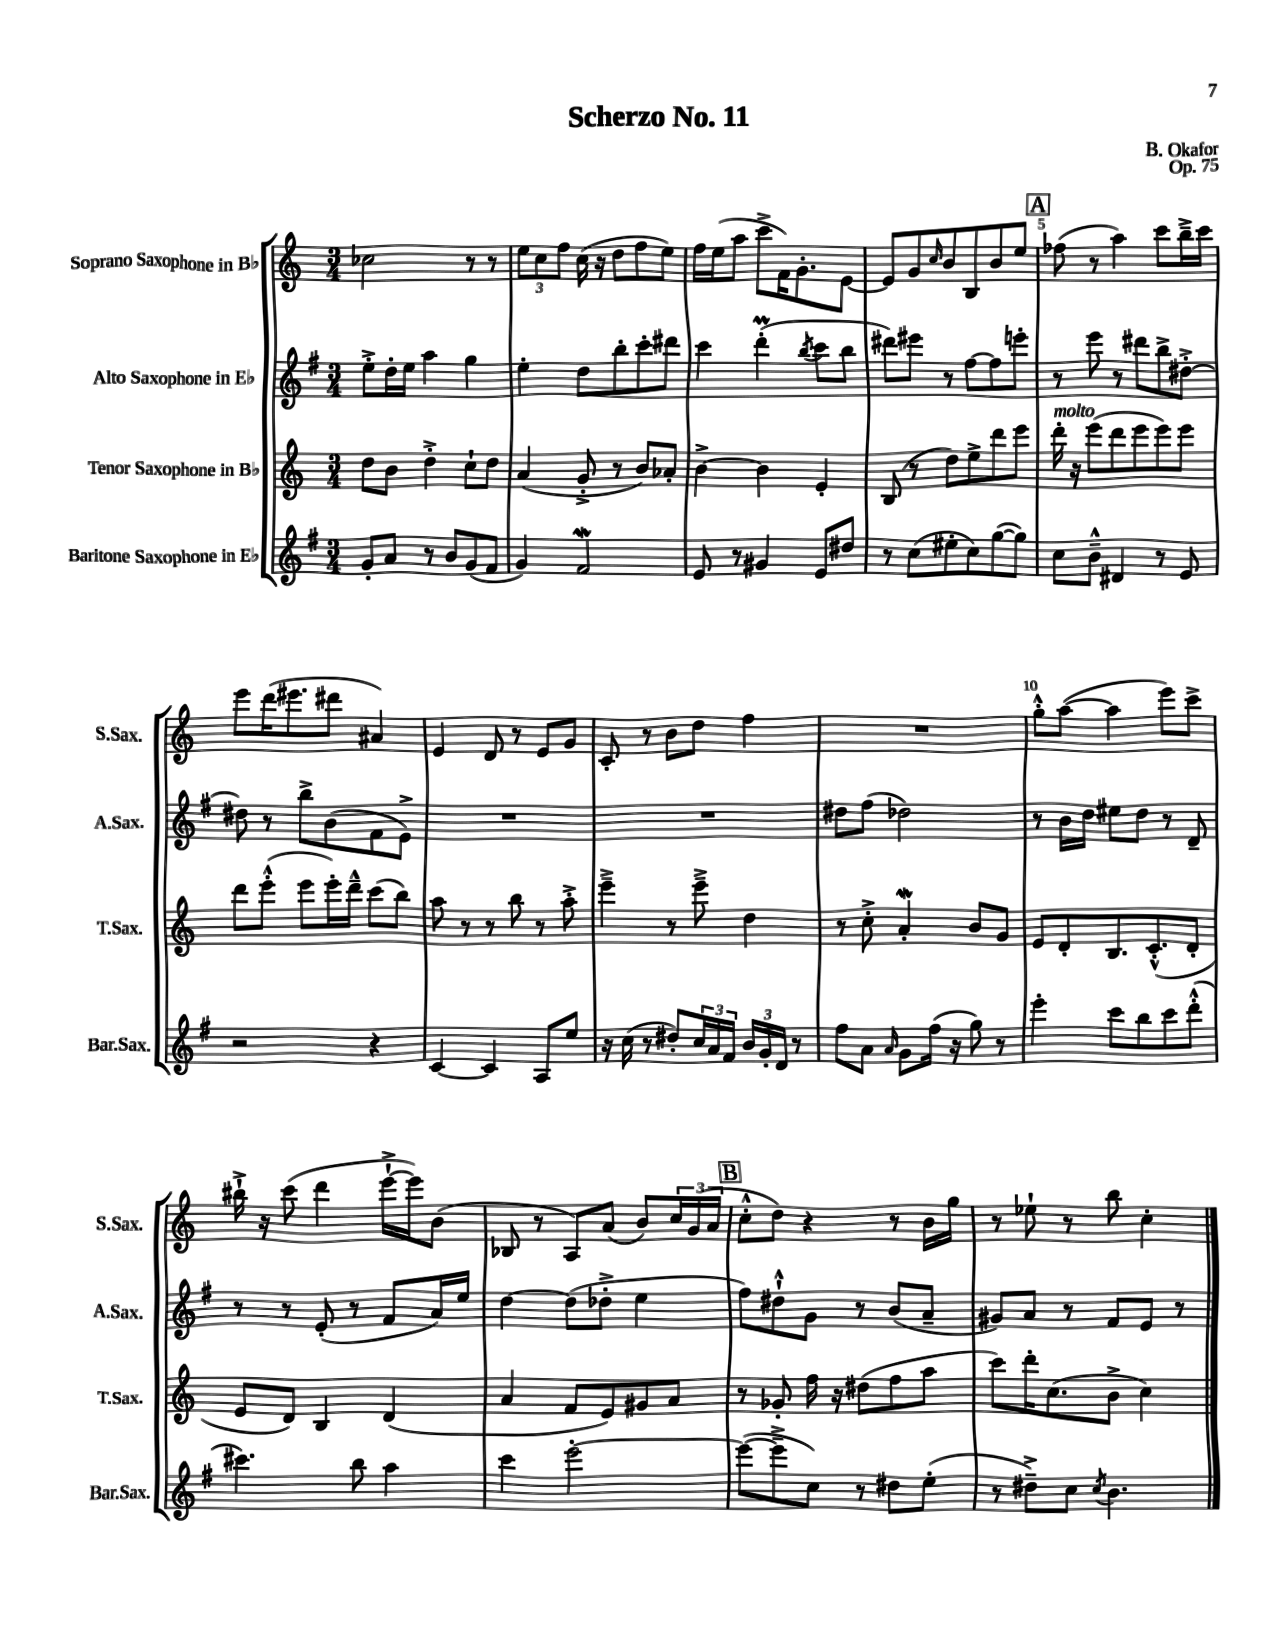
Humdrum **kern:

**kern	**kern	**kern	**kern
*staff4	*staff3	*staff2	*staff1
*clefG2	*clefG2	*clefG2	*clefG2
*k[f#]	*k[]	*k[f#]	*k[]
*M3/4	*M3/4	*M3/4	*M3/4
8g'	8dd	8ee'^	2cc-
8a	8b	16dd'	.
.	.	16ee	.
8r	4dd'^	4aa	.
8b	.	.	.
(8g	8cc`	4gg	8r
8f#	8dd	.	8r
=	=	=	=
4g)	(4a	4ee'	12ee
.	.	.	12cc
.	.	.	12ff
2f#	8g'^	8dd	(16cc
.	.	.	16r
.	8r	8bb'	8dd
.	8b)	8ccc'	8ff
.	8a-'	8ddd#	8ee)
=	=	=	=
8e	[4b^	4ccc	16ff
.	.	.	(16ee
8r	.	.	8aa
4g#	4b]	(4ddd'	8ccc^
.	.	.	16f)
.	.	.	8.g'
.	.	8qbb	.
8e	4e'	8ccc	.
8dd#	.	8bb	[8e
=	=	=	=
8r	(8B	8ddd#)	8e]
(8cc	8r	8eee#	8g
.	.	.	16qqcc
8ee#'	8dd)	8r	8b
8cc)	8ee^	[8ff#	8B
([8gg	8ddd	8ff#]	8b
8gg])	8eee	8eee'	8ee
=	=	=	=
8cc	16ddd'	8r	(8ff-
.	16r	.	.
8b~^^	(8eee	8eee	8r
4d#	8ddd	8r	4aa)
.	8eee	8ddd#	.
8r	8eee)	8bb^	8ccc
8e	8eee	[8dd#'^	16bb~^
.	.	.	16ccc
=	=	=	=
2r	8ddd	8dd#]	8eee
.	(8eee'^^	8r	(16ddd
.	.	.	8.eee#
.	8eee	8bb^	.
.	16eee')	(8b	8ddd#
.	16ddd~^^	.	.
4r	(8ccc	8f#	4a#)
.	8bb)	8e^)	.
=	=	=	=
[4c	8aa	2.r	4e
.	8r	.	.
4c]	8r	.	8d
.	8bb	.	8r
8A	8r	.	8e
8ee	8aa'^	.	8g
=	=	=	=
16r	4eee~^	2.r	8c'
(16cc	.	.	.
8r	.	.	8r
8dd#')	8r	.	8b
24cc	8eee~^	.	8dd
24a	.	.	.
24f#	.	.	.
24b	4dd	.	4ff
24g'	.	.	.
24d	.	.	.
8r	.	.	.
=	=	=	=
8ff#	8r	8dd#	2.r
8a	8cc'^	(8ff#	.
16qqa	.	.	.
8g	4a'	2dd-)	.
(16ff#	.	.	.
16r	.	.	.
8gg)	8b	.	.
8r	8g	.	.
=	=	=	=
4eee'	8e	8r	8gg'^^
.	8d'	16b	([8aa
.	.	16dd	.
8ccc	8.B	8ee#	4aa]
8bb	.	8dd	.
.	(8.c'^^	.	.
8ccc	.	8r	8eee)
(8ddd'^^	8d'	8d~	8ccc^
=	=	=	=
4.ccc#)	8e	8r	16bb#`^
.	.	.	16r
.	8d)	8r	(8ccc
.	4B	(8e'	4ddd
8bb	.	8r	.
4aa	(4d	8f#	[16eee`^
.	.	.	16eee])
.	.	16a)	(8b
.	.	16ee	.
=	=	=	=
4ccc	4a	[4dd	8B-
.	.	.	8r
[2eee'	8f	(8dd]	8A)
.	8e)	8dd-'^	(8a
.	8g#	4ee	8b)
.	8a	.	24cc
.	.	.	(24g
.	.	.	24a
=	=	=	=
(8eee_	8r	8ff#)	8cc'^^
8eee~^]	8g-'	8dd#`^^	8dd)
8cc)	16ff	8g	4r
.	16r	.	.
8r	(8dd#	8r	.
8dd#	8ff	(8b	8r
(8ee'	8aa	8a~	16b
.	.	.	16gg
=	=	=	=
8r	8ccc)	8g#)	8r
8dd#~^)	16ddd'	8a	8ee-`
.	(8.cc	.	.
8cc	.	8r	8r
8qcc	.	.	.
4.b	8b^	8f#	8bb
.	4cc)	8e	4cc'
.	.	8r	.
==	==	==	==
*-	*-	*-	*-
